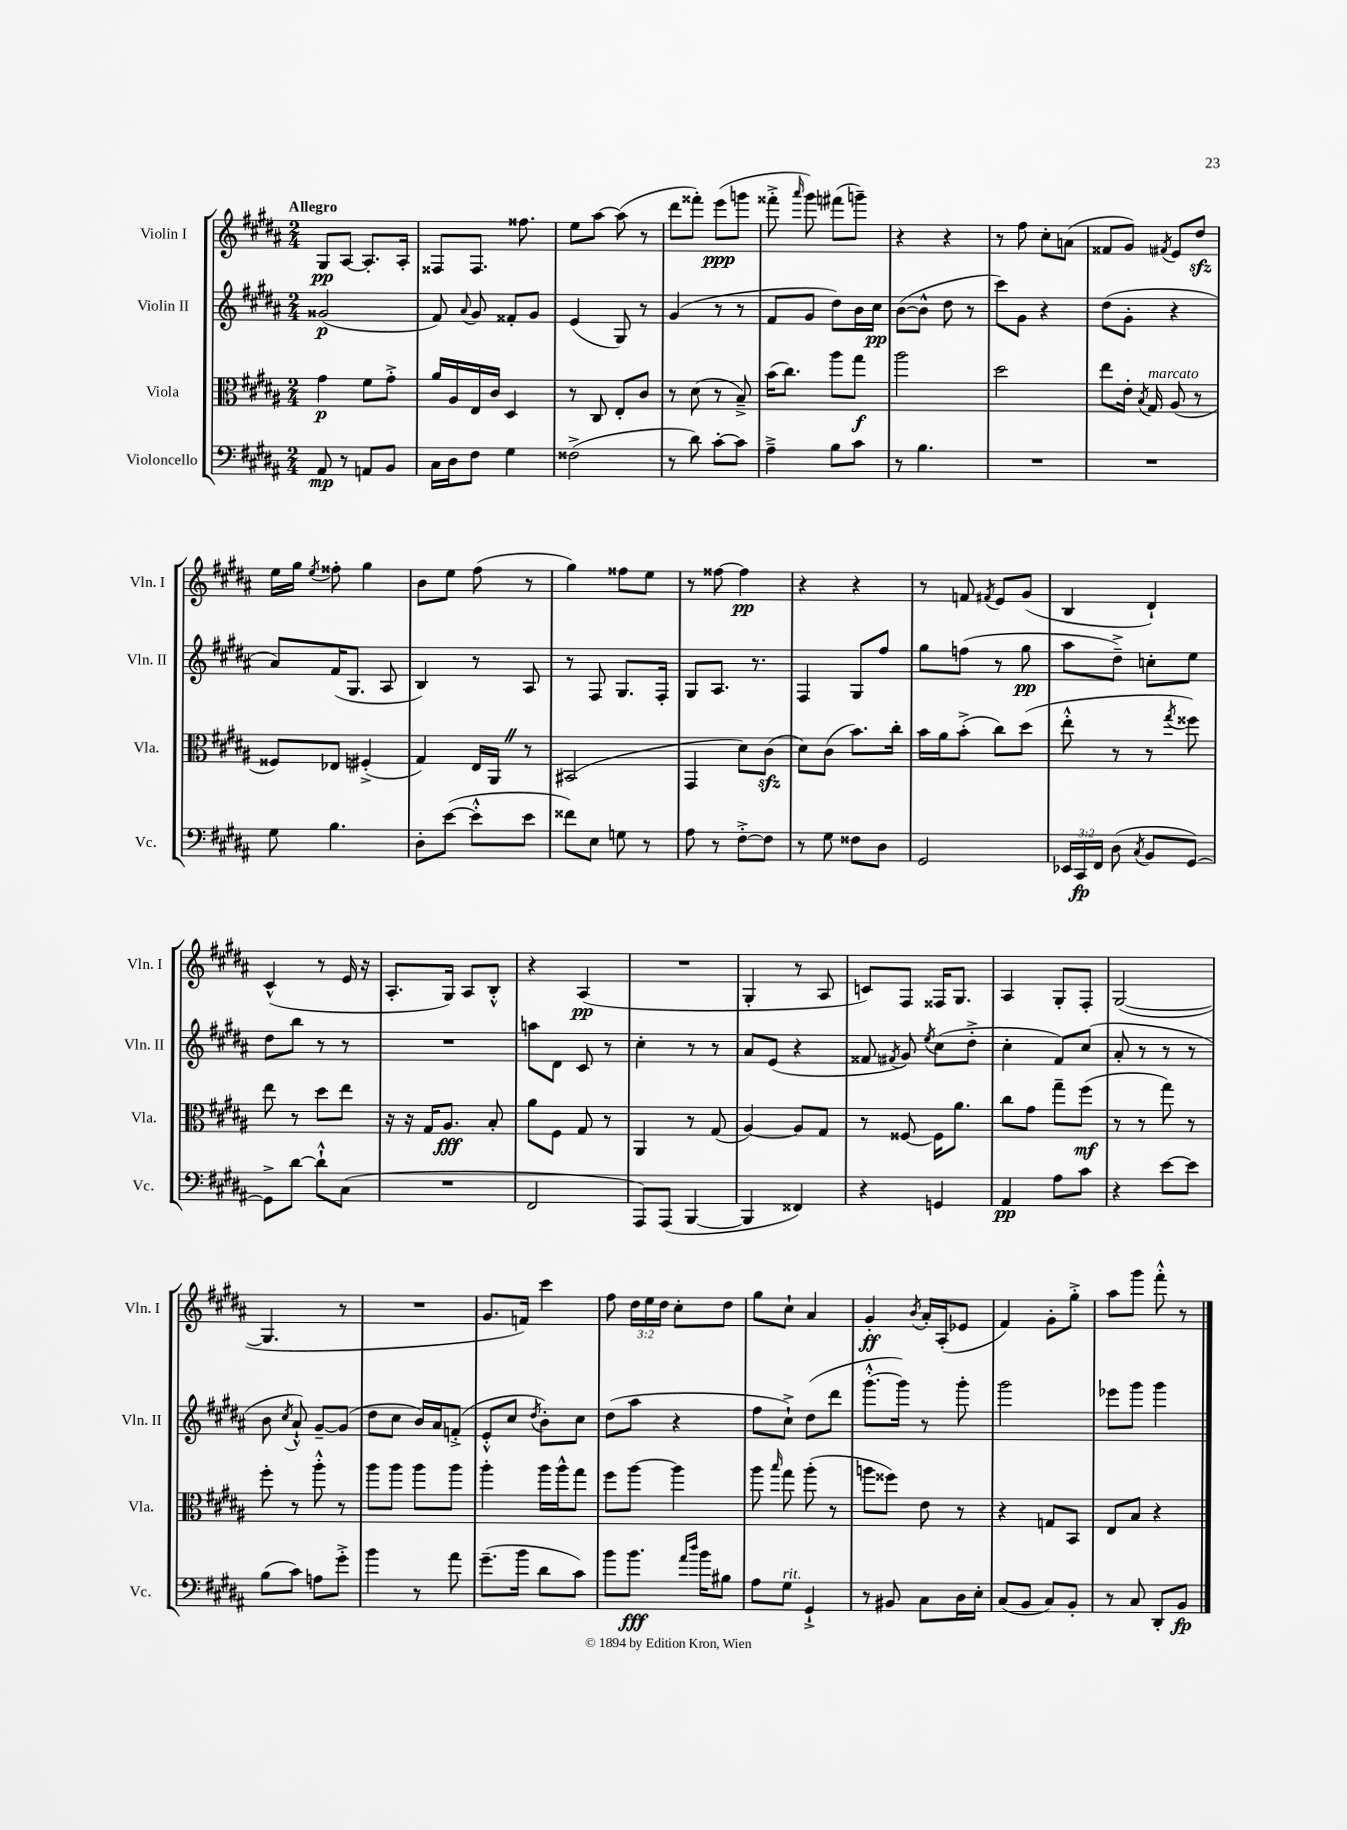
<<
\new StaffGroup <<
\new Staff = "s0" \with { instrumentName = "Violin I" shortInstrumentName = "Vln. I" } {
    \clef treble \key b \major \numericTimeSignature \time 2/4 \override Staff.TupletNumber.text = #tuplet-number::calc-fraction-text \tempo "Allegro"
    \autoBeamOff gis8[\pp ais8]~ ais8.[-. ais16]-. |
    fisis8[ fisis8.] fisis''8. |
    e''8[ ais''8]~ ais''8( r8 |
    dis'''8[ fisis'''8]-.) e'''8[\ppp( g'''8] |
    fisis'''8-.-> \grace { ais'''16 } gis'''8) fis'''8[( g'''8]--) |
    r4 r4 |
    r8 fis''8 cis''8[-. a'8]( |
    fisis'8[ gis'8]) \acciaccatura { fis'8 } e'8[ dis''8]\sfz |
    e''16[ gis''16] \acciaccatura { e''8 } fisis''8-. gis''4 |
    b'8[ e''8] fis''8( r8 |
    gis''4) fisis''8[ e''8] |
    r8 fisis''8~ fisis''4\pp |
    r4 r4 |
    r8 f'8 \acciaccatura { fis'8 } e'8[ gis'8]( |
    b4 dis'4-!) |
    cis'4-^( r8 e'16 r16 |
    ais8.[-. gis16]) ais8[ b8]-.-^ |
    r4 ais4\pp( |
    R2 |
    gis4-. r8 ais8 |
    c'8[) fis8] fisis16[ gis8.] |
    ais4 gis8[-. fis8]-. |
    gis2~( |
    gis4. r8 |
    R2 |
    gis'8.[ f'16]) cis'''4 |
    fis''8 \tuplet 3/2 { dis''16[ e''16 dis''16] } cis''8[-. dis''8] |
    gis''8[ cis''8]-! ais'4 |
    gis'4-.\ff \acciaccatura { b'8 } ais'16[-. ais16-.( ees'8] |
    fis'4) gis'8[-. gis''8]-.-> |
    ais''8[ gis'''8] fis'''8-.-^ r8 \bar "|." |
}
\new Staff = "s1" \with { instrumentName = "Violin II" shortInstrumentName = "Vln. II" } {
    \clef treble \key b \major \numericTimeSignature \time 2/4
    \autoBeamOff gisis'2\p( |
    fis'8) \appoggiatura { ais'8 } gis'8 fisis'8[-. gis'8] |
    e'4( gis8) r8 |
    gis'4( r8 r8 |
    fis'8[ gis'8] dis''8[) b'16 cis''16]\pp |
    b'8[~( b'8]-^ dis''8 r8 |
    cis'''8[) gis'8] r4 |
    dis''8[( gis'8]-. r4 |
    ais'8[) fis'16( gis8.] ais8 |
    b4) r8 ais8 |
    r8 fis8 gis8.[ fis16]-. |
    gis8[ ais8.] r8. |
    fis4 gis8[ fis''8] |
    gis''8[ f''8]( r8 gis''8\pp |
    ais''8[ dis''8]--->) c''8[-. e''8] |
    dis''8[ b''8] r8 r8 |
    R2 |
    a''8[ dis'8] cis'8 r8 |
    cis''4-. r8 r8 |
    ais'8[ e'8]( r4 |
    fisis'8 \acciaccatura { fis'8 } gis'8) \acciaccatura { e''8 } cis''8[( dis''8]-.-> |
    cis''4-. fis'8[) cis''8]( |
    ais'8-. r8 r8 r8 |
    b'8 \acciaccatura { cis''8 } ais'8-!-^) gis'8[~-- gis'8]( |
    dis''8[ cis''8] b'16[) ais'16 f'8]-.->( |
    e'8[-.-^ cis''8] \acciaccatura { dis''8 } b'8[-.) cis''8] |
    dis''8[( ais''8] r4 |
    fis''8[ cis''8]-!->) dis''8[( dis'''8] |
    gis'''8.[~-.-^ gis'''16]) r8 gis'''8-. |
    gis'''2 |
    ees'''8[ gis'''8] gis'''4 \bar "|." |
}
\new Staff = "s2" \with { instrumentName = "Viola" shortInstrumentName = "Vla." } {
    \clef alto \key b \major \numericTimeSignature \time 2/4
    \autoBeamOff gis'4\p fis'8[ gis'8]-.-> |
    ais'16[ ais16 e16 cis'16] dis4 |
    r8 cis8 e8[-. cis'8] |
    r8 dis'8( r8 b8--->) |
    b'16[( cis''8.]) ais''8[ gis''8]\f |
    ais''2 |
    dis''2 |
    e''8[ e'16]-. \acciaccatura { b8 } gis16^\markup { \italic "marcato" } ais8( r8 |
    fisis8[) ees8] fis4-.->( |
    gis4) e16[ ais,16] \once \override BreathingSign.text = \markup { \musicglyph "scripts.caesura.straight" } \breathe r8 |
    bis,2( |
    gis,4 dis'8[) cis'8]\sfz( |
    dis'8[) cis'8]( b'8.[) cis''16]-. |
    b'16[ ais'16 b'8]-.->( cis''8[) dis''8]( |
    e''8-.-^ r8 r8 \acciaccatura { gis''8 } fisis''8) |
    e''8 r8 dis''8[ e''8] |
    r16 r16 gis16[ ais8.]\fff b8-. |
    ais'8[ fis8] gis8 r8 |
    ais,4 r8 gis8( |
    ais4~) ais8[ gis8] |
    r8 fisis8~ fisis16[ ais'8.] |
    cis''8[ gis'8] gis''8[-- fis''8]\mf( |
    r8 r8 gis''8) r8 |
    fis''8-. r8 ais''8-.-^ r8 |
    ais''8[ ais''8] ais''8[ ais''8] |
    ais''4-. ais''16[ ais''16-^ gis''8] |
    fis''8[ ais''8]~ ais''4 |
    ais''8 \grace { b''16 } gis''8 ais''8-.( r8 |
    a''8[ fisis''8]) e'8 r8 |
    r4 g8[ b,8] |
    e8[ b8] r4 \bar "|." |
}
\new Staff = "s3" \with { instrumentName = "Violoncello" shortInstrumentName = "Vc." } {
    \clef bass \key b \major \numericTimeSignature \time 2/4 \override Staff.TupletNumber.text = #tuplet-number::calc-fraction-text
    \autoBeamOff ais,8\mp r8 a,8[ b,8] |
    cis16[ dis16 fis8] gis4 |
    fisis2->( |
    r8 dis'8) cis'8[~-. cis'8] |
    ais4---> b8[ cis'8] |
    r8 b4. |
    R2 |
    R2 |
    gis8 b4. |
    dis8[-. e'8]~( e'8[-.-^ e'8] |
    fisis'8[) e8] g8 r8 |
    ais8 r8 fis8[~-.-> fis8] |
    r8 gis8 fisis8[ dis8] |
    gis,2 |
    \tuplet 3/2 { ees,16[ cis,16\fp fis,16] } dis8( \acciaccatura { cis8 } b,8[ gis,8]~) |
    gis,8[-> dis'8]~ dis'8[-!-^ cis8]( |
    R2 |
    fis,2 |
    ais,,8[) ais,,8]( b,,4~ |
    b,,4 fisis,4) |
    r4 g,4 |
    ais,4\pp ais8[ cis'8] |
    r4 e'8[~ e'8] |
    b8[( cis'8]) a8[ gis'8]-.-> |
    b'4 r8 ais'8 |
    gis'8.[--( b'16] dis'8[ cis'8]) |
    b'8[ b'8.]\fff \grace { ais'16[ dis''16] } b'16[ bis8] |
    ais8[ gis8]^\markup { \italic "rit." } gis,4-!-> |
    r8 bis,8 cis8[ dis16 e16]-. |
    cis8[( b,8] cis8[) b,8]-. |
    r8 cis8 dis,8[-. b,8]\fp \bar "|." |
}
>>
>>
\layout { \context { \Score \remove "Bar_number_engraver" } }
